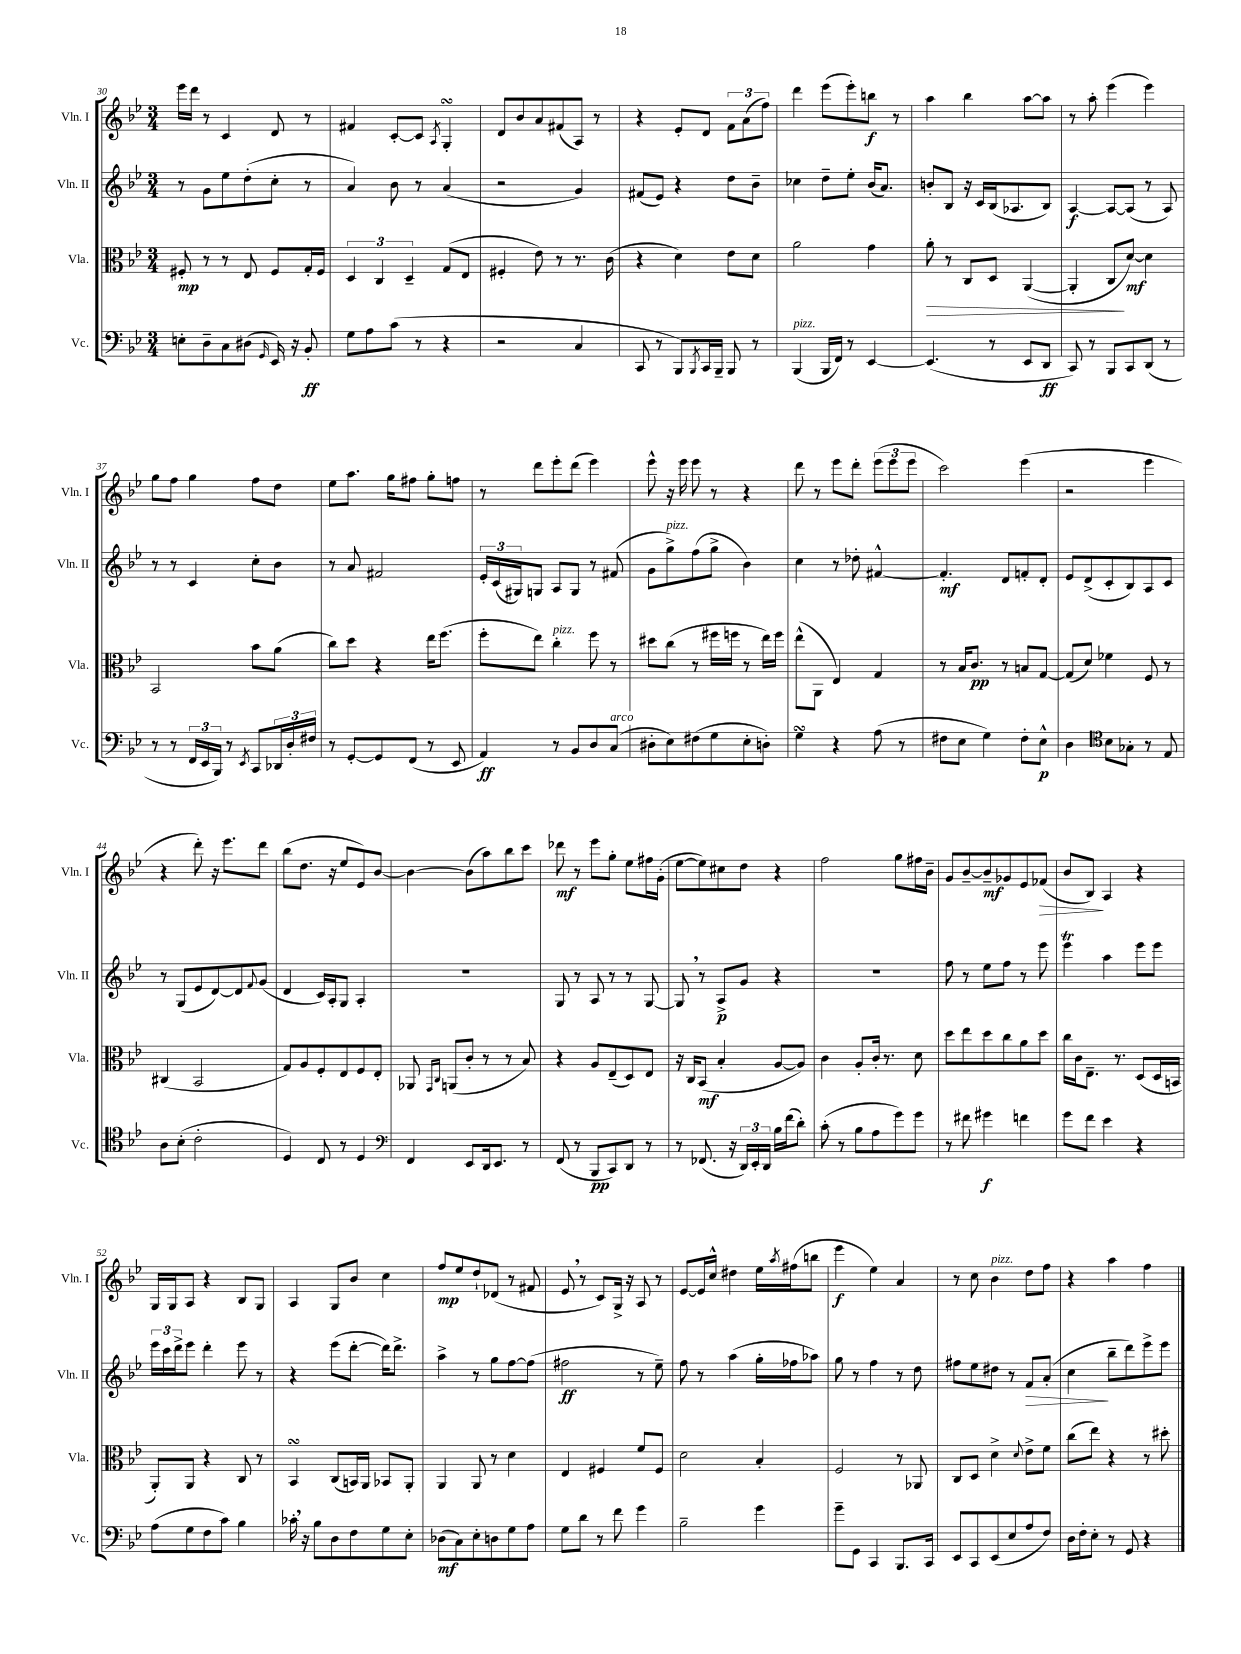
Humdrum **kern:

**kern	**kern	**kern	**kern
*staff4	*staff3	*staff2	*staff1
*clefF4	*clefC3	*clefG2	*clefG2
*k[b-e-]	*k[b-e-]	*k[b-e-]	*k[b-e-]
*M3/4	*M3/4	*M3/4	*M3/4
8E'	8F#'	8r	16eee-
.	.	.	16ddd
8D~	8r	8g	8r
8C	8r	8ee-	4c
(8D#	8E-	(8dd'	.
16qqGG	.	.	.
16EE-)	8F#	8cc'	8d
16r	.	.	.
8BB-'	16G'	8r	8r
.	16F#	.	.
=	=	=	=
8G	6D	4a)	4f#
8A	.	.	.
.	6C	.	.
(8c	.	8b-	[8c'
.	6D~	.	.
8r	.	8r	8c]
.	.	.	8qA
4r	(8G	(4a	4G'
.	8E-	.	.
=	=	=	=
2r	4F#'	2r	8d
.	.	.	8b-
.	8e-)	.	8a
.	8r	.	(8f#
4C	8.r	4g)	8A)
.	.	.	8r
.	(16c	.	.
=	=	=	=
8CC	4r	(8f#	4r
8r	.	8e-)	.
8BBB-)	4d)	4r	8e-'
8qBBB-	.	.	.
16CC	.	.	8d
16BBB-~	.	.	.
8BBB-	8e-	8dd	12f
.	.	.	(12a
8r	8d	8b-~	.
.	.	.	12ff)
=	=	=	=
(4BBB-	2a	4cc-	4ddd
16BBB-	.	8dd~	(8eee-
16FF)	.	.	.
8r	.	8ee-'	8eee-')
[4EE-	4g	(16b-	8bb
.	.	8.a)	.
.	.	.	8r
=	=	=	=
(4.EE-]	8a'	8b'	4aa
.	8r	8B-	.
.	8C	16r	4bb-
.	.	16c	.
8r	8D	(16B-	.
.	.	8.A-	.
8EE-	([4AA	.	[8aa
8DD	.	8B-)	8aa]
=	=	=	=
8CC)	4AA']	[4A	8r
8r	.	.	8aa'
8BBB-	8C	8A_	(4eee-
8CC	[8d)	(8A]	.
(8DD	4d]	8r	4eee-)
8r	.	8A)	.
=	=	=	=
8r	2BB-	8r	8gg
8r	.	8r	8ff
24FF	.	4c	4gg
24EE-	.	.	.
24BBB-)	.	.	.
8r	.	.	.
8qEE-	.	.	.
8CC	8b-	8cc'	8ff
24DD-	(8a	8b-	8dd
24D'	.	.	.
24F#	.	.	.
=	=	=	=
8r	8cc)	8r	8ee-
[8GG'	8dd	8a	8.aa
8GG]	4r	2f#	.
.	.	.	16gg
(8FF	.	.	8ff#
8r	16ee-	.	8gg'
.	(8.ff	.	.
8EE-	.	.	8ff
=	=	=	=
4AA)	8ff'	24e-'	8r
.	.	(24c	.
.	.	24G#)	.
.	8ee-)	8G	8ddd
8r	4cc'	8A	8eee-'
8BB-	.	8G	(8ddd
8D	8ff	8r	4eee-)
(8C	8r	(8f#	.
=	=	=	=
8D#'	8dd#	8g	8eee-^^
8E-)	(8cc	8gg^)	16r
.	.	.	16eee-
(8F#	8r	(8ff	8eee-
8G	16ff#	8gg^	8r
.	16ff	.	.
8E-'	8r	4b-)	4r
8D')	16ee-)	.	.
.	16ff	.	.
=	=	=	=
4G	(8ee-^^	4cc	8ddd
.	8AA	.	8r
4r	4E-)	8r	8eee-
.	.	8dd-'	8ddd'
(8A	4G	[4f#^^	(12eee-
.	.	.	12eee-
8r	.	.	.
.	.	.	12eee-
=	=	=	=
8F#	8r	4.f#']	2ccc)
8E-	16B-	.	.
.	8.c	.	.
4G)	.	.	.
.	8r	8d	.
8F#'	8B	8f'	(4eee-
8E-^^	[8G	8d'	.
=	=	=	=
4D	(8G]	8e-	2r
.	8d)	(8d^	.
*clefC4	*	*	*
8B-	4f-	8c'	.
8G-'	.	8B-)	.
8r	8F	8A	4eee-
8E-	8r	8c	.
=	=	=	=
8A	(4C#	8r	4r
(8B-'	.	(8G	.
2c'	2BB-	8e-	8ddd')
.	.	[8d)	16r
.	.	.	8.eee-
.	.	8d]	.
.	.	8qqf	.
.	.	(8g	8ddd
=	=	=	=
4D)	8G)	4d	(8bb-
.	8A	.	8.dd
8C	8F'	16c)	.
.	.	16A'	16r
8r	8E-	8G	8ee-
4D	8F	4A'	8e-)
.	8E-'	.	[8b-
=	=	=	=
*clefF4	*	*	*
4FF	8AA-	2.r	4b-_
.	16qqGG	.	.
.	16qqC	.	.
.	(8AA	.	.
8EE-	8c'	.	(8b-]
16DD	8r	.	8aa)
8.EE-	.	.	.
.	8r	.	8bb-
8r	8B-)	.	8ccc
=	=	=	=
(8FF	4r	8G	8ddd-
8r	.	8r	8r
8BBB-	8A	8A	8eee-
8CC)	(8E-~	8r	8gg'
8DD	8D)	8r	8ee-
8r	8E-	[8G	16ff#
.	.	.	(16g'
=	=	=	=
8r	16r	8G]	[8ee-
.	16C	.	.
(8.FF-	(8BB-	8r	8ee-])
.	4B-'	8A^	8cc#
16r	.	.	.
24DD)	.	8g	8dd
24EE-'	.	.	.
24DD	.	.	.
16B-	[8A	4r	4r
(16f	.	.	.
8d')	8A])	.	.
=	=	=	=
(8c'	4c	2.r	2ff
8r	.	.	.
8B-	8A'	.	.
8A	16c'	.	.
.	8.r	.	.
8g)	.	.	8gg
8g	8d	.	16ff#
.	.	.	16b-~
=	=	=	=
8r	8dd	8ff	8g
8f#	8ee-	8r	[8b-~
4g#	8dd	8ee-	8b-~]
.	8cc	8ff	8g-
4f	8a	8r	8e-
.	8dd	8eee-	(8f-
=	=	=	=
8g	16cc	4eee-	8b-
.	16c	.	.
8f	8.E-~	.	8B-)
4e-	.	4aa	4A
.	8.r	.	.
4r	(8D	8eee-	4r
.	16D	8eee-	.
.	16BB	.	.
=	=	=	=
(8A	8AA')	24eee-	16G
.	.	24ccc	.
.	.	.	16G
.	.	24ddd^	.
8G	8AA	8eee-	8A
8F	4r	4ddd'	4r
8c)	.	.	.
4B-	8C	8eee-	8B-
.	8r	8r	8G
=	=	=	=
16c-'	4BB-	4r	4A
16r	.	.	.
8B-	.	.	.
8D	(8C	(8eee-	8G
8F	16BB)	[8ddd'	8b-
.	16AA	.	.
8G	8BB-	16ddd])	4cc
.	.	8.ddd^	.
8E-'	8AA'	.	.
=	=	=	=
(8D-	4AA	4aa^	8ff
8C)	.	.	8ee-
8E-'	8AA	8r	8dd`
8D	8r	8gg	(8d-
8G	4d	[8ff	8r
8A	.	(8ff]	8f#
=	=	=	=
8G	4E-	2ff#	8e-
8d	.	.	8r
8r	4F#	.	8c)
8f	.	.	16G^
.	.	.	16r
4g	8f	8r	8A
.	8F#	8ee-~)	8r
=	=	=	=
2B-~	2d	8ff	[8e-
.	.	8r	16e-]
.	.	.	16cc^^
.	.	(4aa	4dd#
4g	4B-'	16gg'	16ee-
.	.	.	8qaa
.	.	16ff-	(16ff#
.	.	8aa-)	8bb
=	=	=	=
8g~	2F	8gg	4eee-
8GG	.	8r	.
4CC	.	4ff	4ee-)
8.BBB-	8r	8r	4a
.	8AA-	8dd	.
16CC	.	.	.
=	=	=	=
8EE-	8C	8ff#	8r
8CC	8D	8ee-	8cc
(8EE-	4d^	8dd#	4b-
8E-	.	8r	.
.	8qqd	.	.
8A	8e-^	8f	8dd
8F)	8f	(8a'	8ff
=	=	=	=
16D	(8cc	4cc	4r
16F'	.	.	.
8E-'	8ee-)	.	.
8r	4r	8bb-~	4aa
8GG	.	8ddd)	.
4r	8r	8eee-^	4ff
.	8dd#'	8eee-	.
==	==	==	==
*-	*-	*-	*-
